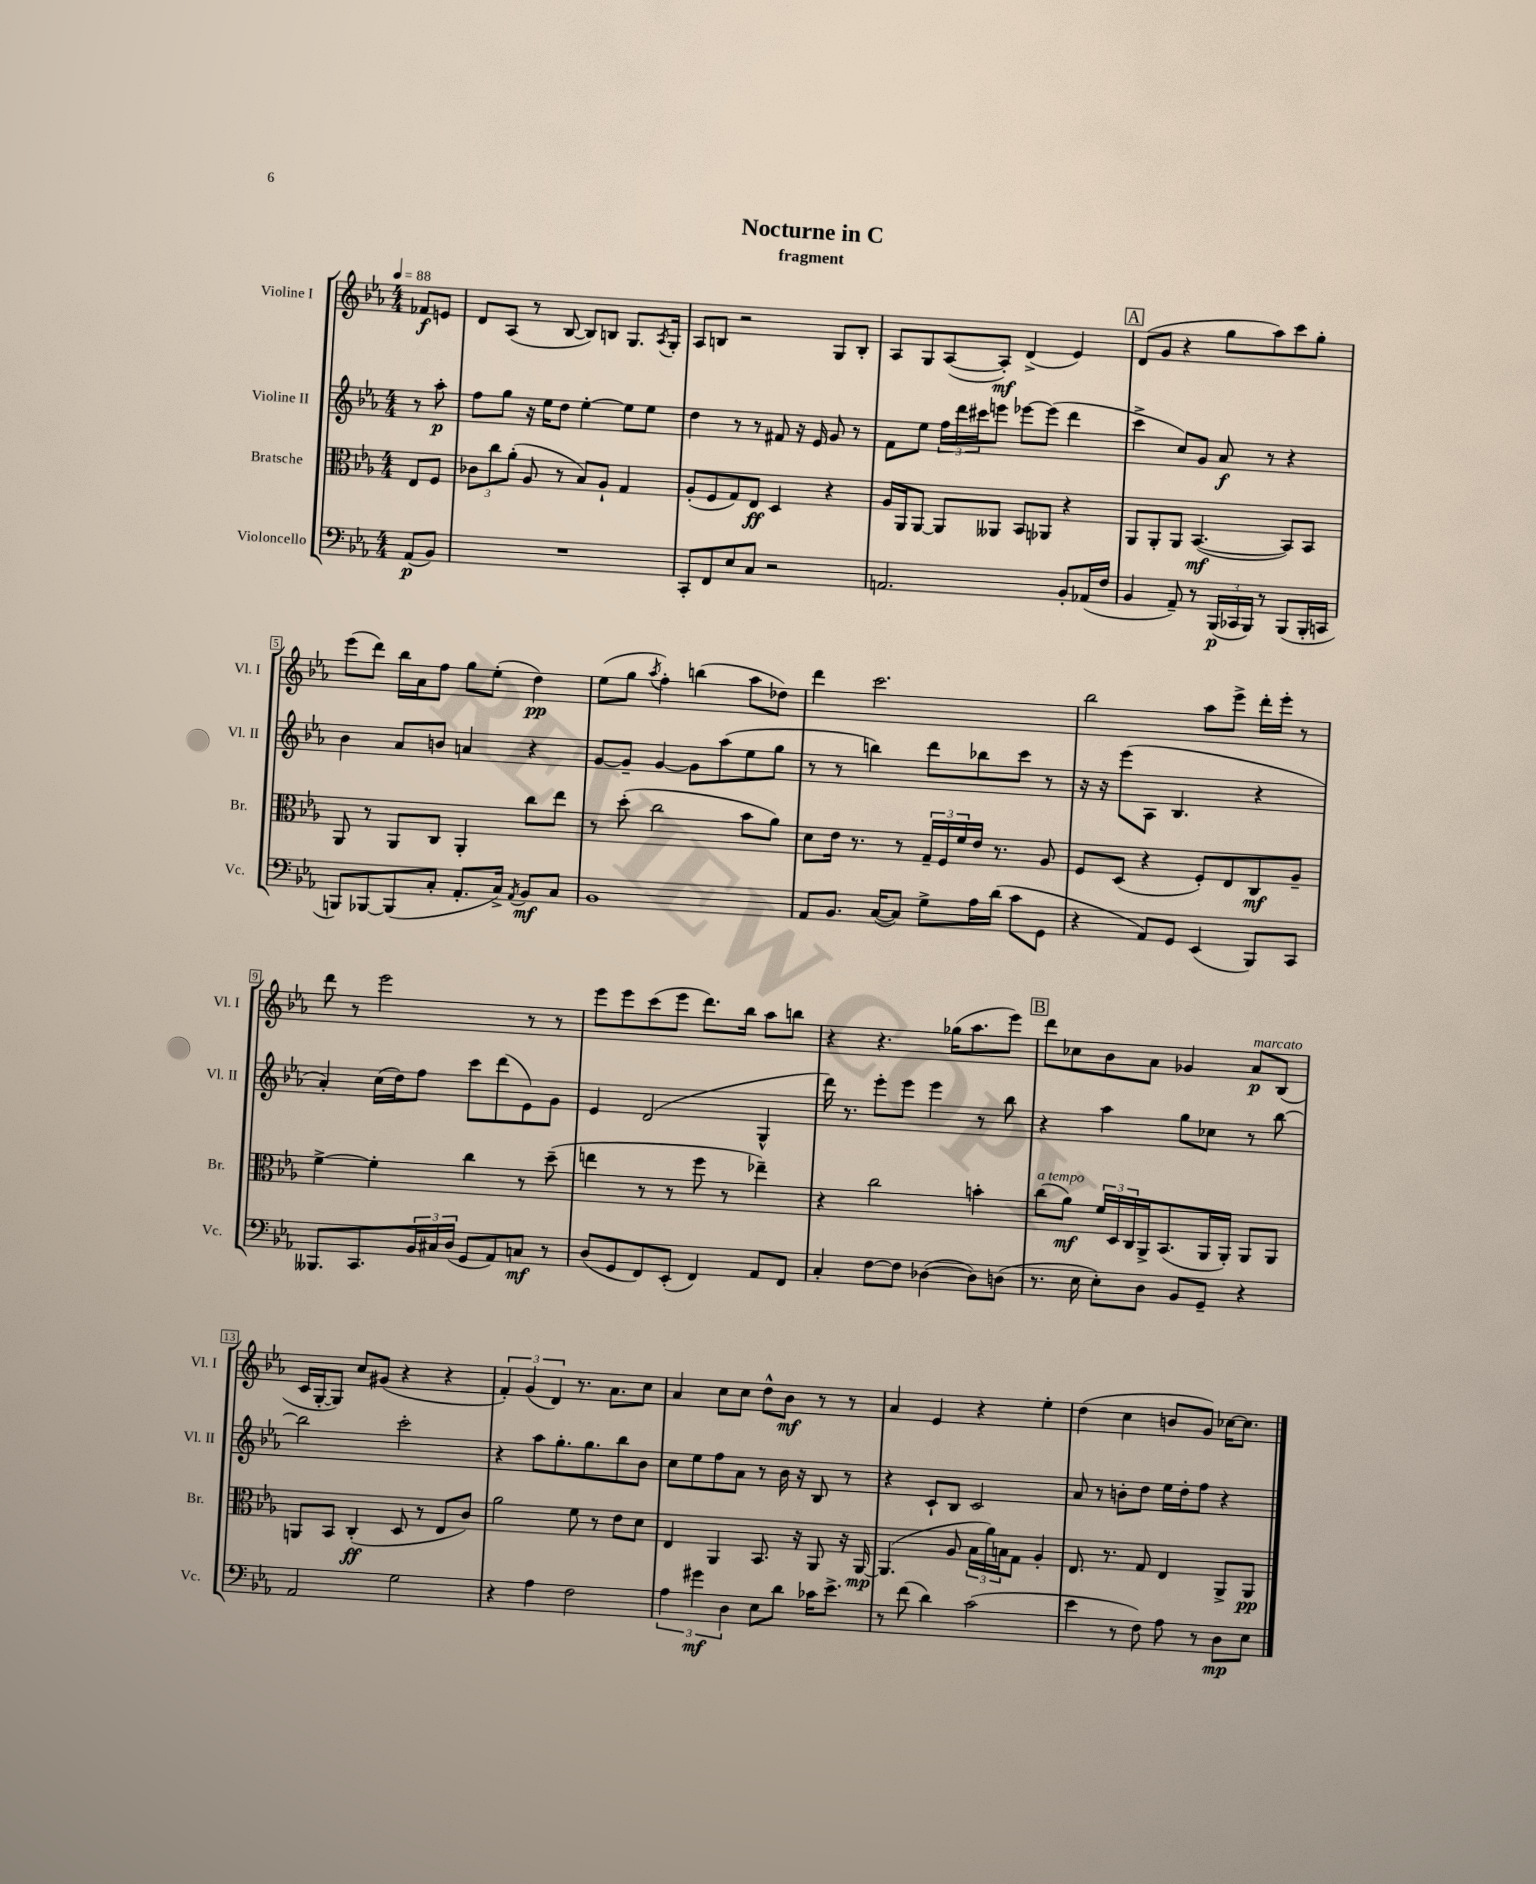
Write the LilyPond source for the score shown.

\header { title = "Nocturne in C" subtitle = "fragment" }
<<
\new StaffGroup <<
\new Staff = "s0" \with { instrumentName = "Violine I" shortInstrumentName = "Vl. I" } {
    \clef treble \key ees \major \numericTimeSignature \time 4/4 \partial 4 \tempo 4 = 88
    fes'8\f e'8 |
    d'8 aes8( r8 bes8~ bes8) b8 g8. \acciaccatura { aes8 } g16-. |
    aes8 b8 r2 g8 b8-. |
    aes8 g8 aes8~( aes8-.\mf) d'4->( ees'4) |
    \mark \markup { \box "A" } d'8( g'8 r4 g''8 aes''8) c'''8 g''8-. |
    ees'''8( d'''8) bes''16 aes'16 f''8 g''8 ees''8-.( d''4\pp) |
    ees''8( g''8 \acciaccatura { aes''8 } f''4-.) b''4( aes''8 des''8) |
    d'''4 c'''2. |
    bes''2 aes''8 ees'''8-> d'''16-. ees'''16-. r8 |
    d'''8 r8 ees'''2 r8 r8 |
    ees'''8 ees'''8 c'''8( ees'''8 d'''8.) bes''16 aes''8 b''8 |
    r4 r4. ges''16( aes''8. ees'''8) |
    \mark \markup { \box "B" } d'''8 ces''8 bes'8 aes'8 ges'4 aes'8\p^\markup { \italic "marcato" } bes8( |
    c'16 g16~-. g8) c''8 gis'8( r4 r4 |
    \tuplet 3/2 { f'4-.) g'4( d'4) } r8. aes'8. c''8 |
    aes'4 c''8 c''8 d''8-^ bes'8\mf r8 r8 |
    aes'4 ees'4 r4 ees''4-. |
    d''4( c''4 b'8 g'8) ces''16~ ces''8. \bar "|." |
}
\new Staff = "s1" \with { instrumentName = "Violine II" shortInstrumentName = "Vl. II" } {
    \clef treble \key ees \major \numericTimeSignature \time 4/4 \partial 4
    r8 aes''8-.\p |
    f''8 g''8 r16 ees''16 d''8 ees''4~-. ees''8 ees''8 |
    d''4 r8 r8 fis'8 r16 ees'16 g'8 r8 |
    f'8 ees''8 \tuplet 3/2 { f''16 d'''16 cis'''16 } e'''8 ees'''8~ ees'''8( d'''4 |
    \mark \markup { \box "A" } c'''4-> c''8) g'8 aes'8\f r8 r4 |
    bes'4 aes'8 b'8 a'4 r4 |
    g'8~ g'8-- g'4~ g'8 aes''8( ees''8 g''8 |
    r8 r8 b''4) d'''8 bes''8 c'''8 r8 |
    r16 r16 ees'''8( aes8 bes4. r4 |
    aes'4-.) c''16( d''16) f''8 c'''8 d'''8( ees'8) g'8 |
    ees'4 d'2( g4-^ |
    d'''16) r8. ees'''8-. ees'''8 ees'''4 r8 bes''8 |
    \mark \markup { \box "B" } r4 aes''4 g''8 ces''8 r8 bes''8~ |
    bes''2 c'''2-. |
    r4 aes''8 g''8.-. g''8. bes''8 bes'8 |
    c''8 ees''8 f''8 aes'8 r8 bes'16 r16 bes8 r8 |
    r4 c'8-! bes8 c'2 |
    aes'8 r8 b'8-. d''8 ees''16 d''16-. f''8 r4 \bar "|." |
}
\new Staff = "s2" \with { instrumentName = "Bratsche" shortInstrumentName = "Br." } {
    \clef alto \key ees \major \numericTimeSignature \time 4/4 \partial 4
    ees8 f8 |
    \tuplet 3/2 { ces'8 c''8 aes'8-.( } aes8 r8 bes8) aes8-! g4 |
    aes8-.( f8 g8) ees8\ff d4 r4 |
    aes16 aes,16 aes,8~ aes,8 aeses,8 bes,8 aes,8 r4 |
    \mark \markup { \box "A" } aes,8 aes,8-. aes,8 bes,4.~\mf( bes,8) bes,8 |
    aes,8 r8 aes,8 c8 aes,4-. c''8 ees''8 |
    r8 d''8-.( c''2 bes'8 aes'8) |
    d'8 ees'16 r8. r8 \tuplet 3/2 { g16-- f16 f'16 } ees'16 r8. aes8 |
    f8 d8( r4 f8-.) ees8 c8\mf aes8-- |
    f'4~-> f'4-. c''4 r8 d''8--( |
    e''4 r8 r8 f''8 r8 ees''4--) |
    r4 c''2 b'4-. |
    \mark \markup { \box "B" } c''8^\markup { \italic "a tempo" }( aes'8\mf) \tuplet 3/2 { f'16 d16 c16 } aes,16-> bes,8.( aes,16 aes,16-.) aes,8 aes,8 |
    a,8 bes,8 c4-.\ff( d8 r8 ees8 c'8) |
    aes'2 f'8 r8 ees'8 d'8 |
    ees4 aes,4 bes,8. r16 aes,8 r16 aes,16~\mp |
    aes,4.( aes8 \tuplet 3/2 { bes16 aes'16) b16 } g8 aes4-. |
    ees8. r8. g8 ees4 aes,8-> aes,8\pp \bar "|." |
}
\new Staff = "s3" \with { instrumentName = "Violoncello" shortInstrumentName = "Vc." } {
    \clef bass \key ees \major \numericTimeSignature \time 4/4 \partial 4
    aes,8\p( bes,8) |
    R1 |
    c,8-. f,8 ees8 c8 r2 |
    a,2. bes,8-. aes,16( f16 |
    \mark \markup { \box "A" } bes,4 aes,8--) r8 \tuplet 3/2 { bes,,16\p( ces,16 bes,,16) } r8 bes,,8( bes,,16-. c,16 |
    b,,8) bes,,8~ bes,,8( c8-. aes,8.-. c16->) \acciaccatura { aes,8 } bes,8\mf c8 |
    bes,1 |
    aes,8 bes,8. c16~( c8) g8-> aes16 d'16( c'8 g,8 |
    r4 aes,8) g,8 ees,4( bes,,8) c,8 |
    beses,,8. c,8. \tuplet 3/2 { bes,16 cis16 d16( } g,8 aes,8) c8\mf r8 |
    d8( g,8 f,8) ees,8-.( f,4) aes,8 f,8 |
    c4-. f8~ f8 des4~( des8) d8( |
    \mark \markup { \box "B" } r8. ees16 ees8-.) d8 bes,8 g,8-- r4 |
    aes,2 g2 |
    r4 aes4 f2 |
    \tuplet 3/2 { aes4 gis'4\mf d4 } ees8 d'8 ces'16 ees'8.-> |
    r8 f'8( d'4) c'2( |
    ees'4 r8 f8) aes8 r8 d8\mp ees8 \bar "|." |
}
>>
>>
\layout { \context { \Score \override BarNumber.stencil = #(make-stencil-boxer 0.1 0.3 ly:text-interface::print) } }
